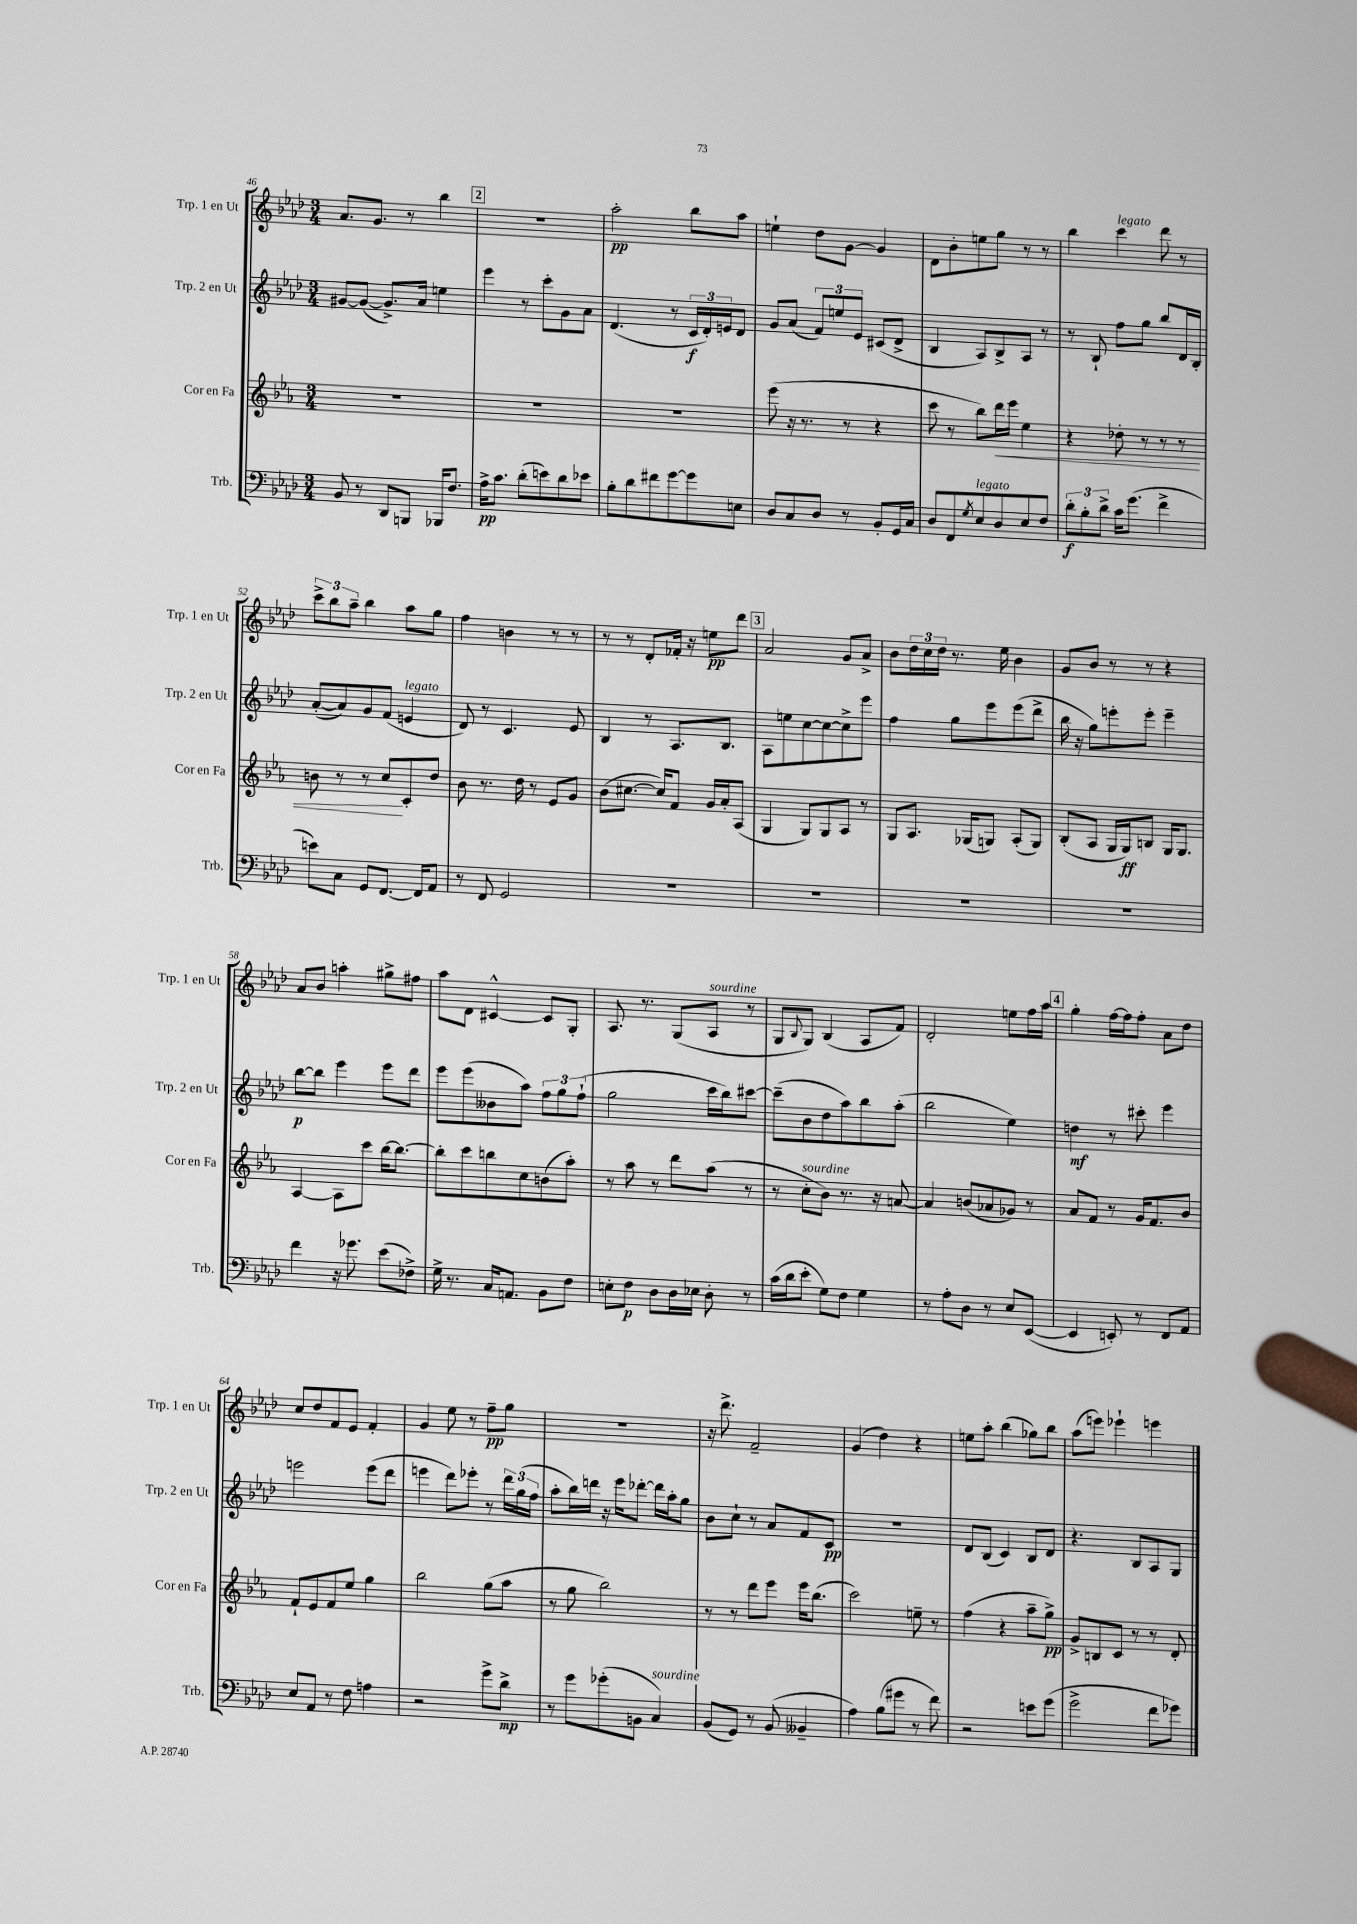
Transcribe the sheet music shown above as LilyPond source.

<<
\new StaffGroup <<
\new Staff = "s0" \with { instrumentName = "Trp. 1 en Ut" shortInstrumentName = "Trp. 1 en Ut" } {
    \clef treble \key aes \major \numericTimeSignature \time 3/4
    aes'8. g'8. r8 bes''4 |
    \mark \markup { \box "2" } R2. |
    aes''2-.\pp bes''8 aes''8 |
    e''4-! des''8 g'8~ g'4 |
    des'8 bes'8-. e''8 g''8 r8 r8 |
    bes''4 c'''4^\markup { \italic "legato" } des'''8 r8 |
    \tuplet 3/2 { c'''8-> bes''8 aes''8-- } bes''4 aes''8 g''8 |
    f''4 b'4 r8 r8 |
    r8 r8 des'8-. fes'16-. r16 e''8\pp des'''8 |
    \mark \markup { \box "3" } aes'2 g'8 aes'8-> |
    bes'8 \tuplet 3/2 { des''16 c''16 des''16 } r8. ees''16 bes'4 |
    g'8 bes'8 r8 r8 r4 |
    aes'8 bes'8 a''4-. gis''8-> fis''8 |
    aes''8 des'8 cis'4~-^ cis'8 g8-. |
    aes8. r8. g8( aes8^\markup { \italic "sourdine" } r8 |
    g8 \appoggiatura { bes8 } g8) bes4( aes8 f'8) |
    des'2-. e''8 f''16 aes''16 |
    \mark \markup { \box "4" } g''4-. f''16~ f''16 f''8-. aes'8 des''8 |
    c''8 des''8 f'8 ees'8 f'4-. |
    g'4 ees''8 r8 f''8--\pp g''8 |
    R2. |
    r16 des'''8.-> f'2-- |
    g'4( des''4) r4 |
    e''8 aes''8-. bes''4( ges''8) bes''8 |
    aes''8( e'''8) ees'''4-! e'''4 \bar "|." |
}
\new Staff = "s1" \with { instrumentName = "Trp. 2 en Ut" shortInstrumentName = "Trp. 2 en Ut" } {
    \clef treble \key aes \major \numericTimeSignature \time 3/4
    gis'8~ gis'8~( gis'8.->) aes'16 e''4 |
    \mark \markup { \box "2" } ees'''4 r8 c'''8-. g'8 aes'8 |
    des'4.( r8 \tuplet 3/2 { c'16\f des'16-.) e'16 } des'8 |
    g'8 aes'8( \tuplet 3/2 { f'8) e''8 ees'8 } cis'8( des'8-> |
    bes4 aes8) bes8-> aes8 r8 |
    r8 bes8-! f''8 g''8 bes''8 des'16 bes16-. |
    aes'8~-.( aes'8) g'8 f'8( e'4^\markup { \italic "legato" } |
    des'8) r8 c'4. ees'8 |
    bes4 r8 aes8. bes8. |
    \mark \markup { \box "3" } aes8 e''8 c''8~ c''8~ c''8-> ees'''8 |
    f''4 g''8 ees'''8 ees'''8( des'''8-> |
    bes''16 r16 g''8) e'''8-. e'''8-. e'''4-- |
    bes''8~\p bes''8 ees'''4 ees'''8 des'''8 |
    ees'''8 ees'''8( beses'8 aes''8) \tuplet 3/2 { f''8 g''8 f''8-!( } |
    g''2 c'''16 bes''16) cis'''8~ |
    cis'''8--( bes'8 des''8 aes''8) bes''8 aes''8-.( |
    bes''2 ees''4) |
    \mark \markup { \box "4" } d''4\mf r8 cis'''8-. ees'''4 |
    e'''2 e'''8( des'''8 |
    e'''4 des'''8) ees'''8-. r8 \tuplet 3/2 { des'''16 g''16( f''16 } |
    aes''8-. bes''16) d'''16 r16 ees'''16 des'''8~-. des'''16 aes''16-. g''8 |
    bes'8 c''8-! r8 aes'8 f'8 c'8\pp |
    R2. |
    des'8 bes8( c'4) bes8 des'8 |
    r4. bes8 aes8 g8 \bar "|." |
}
\new Staff = "s2" \with { instrumentName = "Cor en Fa" shortInstrumentName = "Cor en Fa" } {
    \clef treble \key ees \major \numericTimeSignature \time 3/4
    R2. |
    \mark \markup { \box "2" } R2. |
    R2. |
    ees'''8( r16 r8. r8 r4 |
    c'''8 r8 bes''8) d'''16\< ees'''16 ees''4 |
    r4 des''8-. r8 r8 r8 |
    b'8 r8 r8 c''8\! c'8-. d''8 |
    bes'8 r8. d''16 r8 ees'8 g'8 |
    bes'8( cis''8.~ cis''16) f'8 g'16 aes'16-. aes8( |
    \mark \markup { \box "3" } g4 g8) g8 aes8 r8 |
    g8 aes8. ges16( g8) aes8-.( g8) |
    bes8-.( aes8 g16 g16\ff) b8 g16 g8. |
    aes4~ aes8 c'''8 bes''16~ bes''8.~ |
    bes''8-. c'''8 b''8 c''8 b'8( aes''8-.) |
    r8 aes''8 r8 d'''8 aes''8( r8 |
    r8 c''8-.^\markup { \italic "sourdine" } bes'8) r8. r16 a'8~ |
    a'4 b'8( aes'8 ges'8) r8 |
    \mark \markup { \box "4" } aes'8 f'8 r8 g'16 f'8. bes'8 |
    f'8-! ees'8 f'8 ees''8 g''4 |
    bes''2 g''8( aes''8 |
    r8 g''8 bes''2) |
    r8 r8 d'''8 ees'''8 ees'''16 bes''8.( |
    c'''2) e''8-- r8 |
    f''4( r4 aes''8-- g''8->\pp) |
    g'8-> b8 c'8 r8 r8 d'8-. \bar "|." |
}
\new Staff = "s3" \with { instrumentName = "Trb." shortInstrumentName = "Trb." } {
    \clef bass \key aes \major \numericTimeSignature \time 3/4
    bes,8 r8 des,8 b,,8 bes,,16 f8. |
    \mark \markup { \box "2" } aes16->\pp c'8. des'8-.( e'8) des'8 ees'8 |
    bes8-. des'8 fis'8 g'8~ g'8 e8 |
    des8 c8 des8 r8 bes,8-. g,16 c16 |
    des8 f,8 \acciaccatura { g8 } ees8^\markup { \italic "legato" } des8 ees8 f8 |
    \tuplet 3/2 { des'8-.\f bes8-. des'8-> } c'16 g'8.( f'4-> |
    e'8) c8 g,8 f,8.~ f,16 aes,8 |
    r8 f,8 g,2 |
    R2. |
    \mark \markup { \box "3" } R2. |
    R2. |
    R2. |
    f'4 r16 ges'8. ees'8( fes8->) |
    g16-> r8. c16 a,8. bes,8 f8 |
    e8-. f8\p des8 des16 ees16 des8-. r8 |
    c'16( des'16 ees'8-. g8) f8 g4 |
    r8 aes8-. des8 r8 ees8 ees,8~( |
    \mark \markup { \box "4" } ees,4 e,8-.) r8 f,8 aes,8 |
    ees8 aes,8 r8 f8 a4 |
    r2 g'8-> des'8->\mp |
    r8 g'8 ges'8-.( b,8 c4^\markup { \italic "sourdine" }) |
    bes,8( g,8) r8 bes,8( beses,4-- |
    aes4) bes8( gis'8 r8 f'8) |
    r2 e'8 g'8( |
    g'2-> f'8 ges'8) \bar "|." |
}
>>
>>
\layout { \context { \Score currentBarNumber = #46 } }
